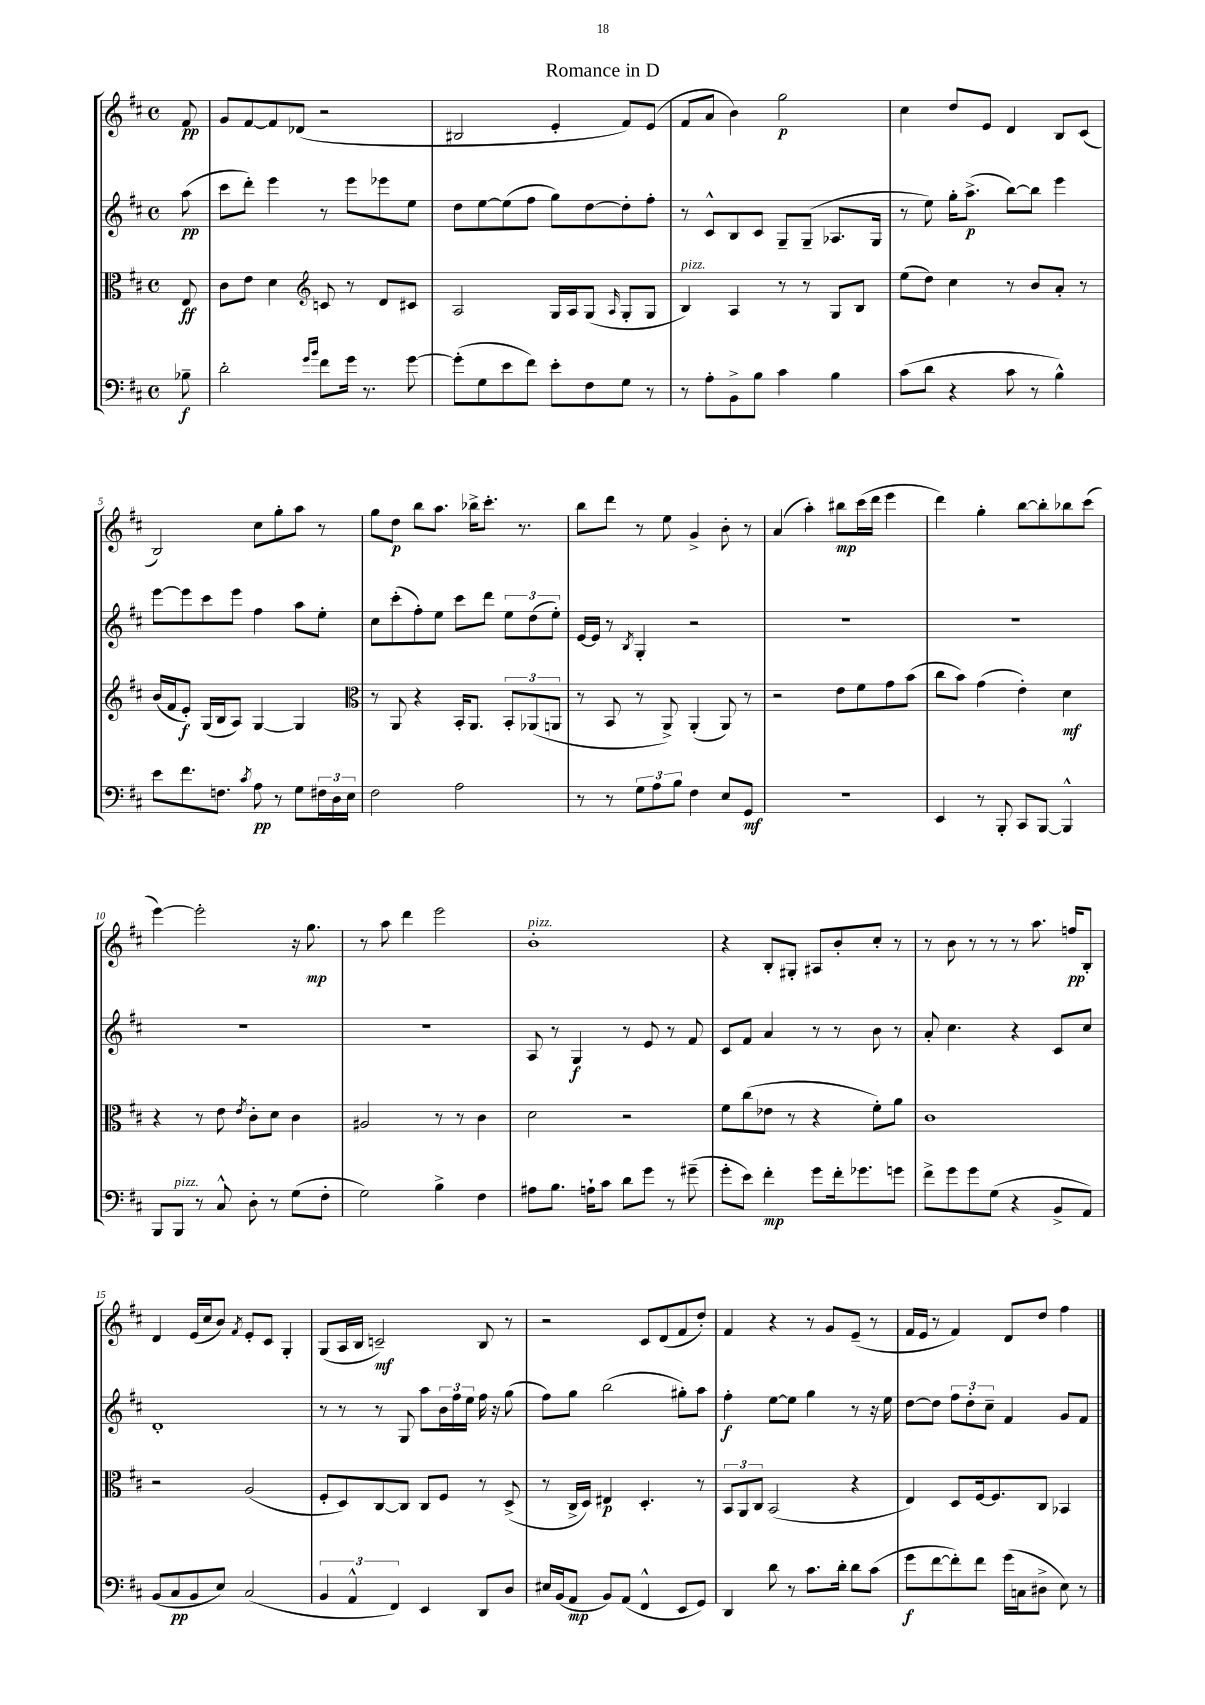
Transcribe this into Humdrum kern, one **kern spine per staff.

**kern	**dynam	**kern	**dynam	**kern	**dynam	**kern	**dynam
*part4	*part4	*part3	*part3	*part2	*part2	*part1	*part1
*staff4	*staff4	*staff3	*staff3	*staff2	*staff2	*staff1	*staff1
*clefF4	*	*clefC3	*	*clefG2	*	*clefG2	*
*k[f#c#]	*	*k[f#c#]	*	*k[f#c#]	*	*k[f#c#]	*
*M4/4	*	*M4/4	*	*M4/4	*	*M4/4	*
*met(c)	*	*met(c)	*	*met(c)	*	*met(c)	*
=	=	=	=	=	=	=	=
8B-X~\	f	8E/	ff	(8aa\	pp	8f#/	pp
=1	=1	=1	=1	=1	=1	=1	=1
2d'\	.	8c#\L	.	8ccc#\L	.	8g/L	.
.	.	8e\J	.	8ddd'\J)	.	[8f#/	.
.	.	4d\	.	4eee\	.	8f#/]	.
.	.	.	.	.	.	(8d-X/J	.
16qqg/LL	.	.	.	.	.	.	.
16qqb/JJ	.	.	.	.	.	.	.
*	*	*clefG2	*	*	*	*	*
8f#\L	.	8cn/	.	8r	.	2r	.
16g\Jk	.	8r	.	8eee\L	.	.	.
8.r	.	.	.	.	.	.	.
.	.	8d/L	.	8eee-X\	.	.	.
[8g\	.	8c#X/J	.	8ee\J	.	.	.
=2	=2	=2	=2	=2	=2	=2	=2
(8g'\L]	.	2A/	.	8dd\L	.	2B#X/	.
8G\	.	.	.	[8ee\	.	.	.
8e\	.	.	.	(8ee\]	.	.	.
8f#\J)	.	.	.	8ff#\J	.	.	.
8e'\L	.	16G/LL	.	8gg\L)	.	4e'/	.
.	.	16A/J	.	.	.	.	.
8F#\	.	(8G/J	.	[8dd\	.	.	.
.	.	16qqA/	.	.	.	.	.
8G\J	.	8G'/L	.	8dd'\]	.	8f#/L)	.
8r	.	8G/J	.	8ff#'\J	.	(8e/J	.
=3	=3	=3	=3	=3	=3	=3	=3
!	!	!LO:TX:a:i:t=pizz.	!	!	!	!	!
8r	.	4B/)	.	8r	.	8f#/L	.
8A'\L	.	.	.	8c#^^/L	.	8a/J	.
8BB^\	.	4A/	.	8B/	.	4b\)	.
8B\J	.	.	.	8c#/J	.	.	.
4c#\	.	8r	.	8G~/L	.	2gg\	p
.	.	8r	.	(8G~/J	.	.	.
4B\	.	8G/L	.	8.A-X/L	.	.	.
.	.	8B/J	.	.	.	.	.
.	.	.	.	16G/Jk	.	.	.
=4	=4	=4	=4	=4	=4	=4	=4
(8c#\L	.	(8ee\L	.	8r	.	4cc#\	.
8d\J	.	8dd\J)	.	8ee\)	.	.	.
4r	.	4cc#\	.	16gg'\KL	.	8dd/L	.
.	.	.	.	(8.aa^\J	p	.	.
.	.	.	.	.	.	8e/J	.
8c#\	.	8r	.	[8bb\L)	.	4d/	.
8r	.	8b/L	.	8bb\J]	.	.	.
4B^^\)	.	8a'/J	.	4eee\	.	8B/L	.
.	.	8r	.	.	.	(8c#/J	.
!!LO:LB:g=z
=5	=5	=5	=5	=5	=5	=5	=5
8e\L	.	(16b/LL	.	[8eee\L	.	2B/)	.
.	.	16f#/J	.	.	.	.	.
8.f#\	.	8e'/J)	f	8eee\]	.	.	.
.	.	(16G/LL	.	8ccc#\	.	.	.
8.Fn\J	.	16B/J	.	.	.	.	.
.	.	8A/J)	.	8eee\J	.	.	.
8qc#/	.	.	.	.	.	.	.
8A\	pp	[4G/	.	4ff#\	.	8cc#\L	.
8r	.	.	.	.	.	8gg'\	.
8G\L	.	4G/]	.	8aa\L	.	8aa\J	.
24F#X\L	.	.	.	8ee'\J	.	8r	.
24D\	.	.	.	.	.	.	.
24E\JJ	.	.	.	.	.	.	.
=6	=6	=6	=6	=6	=6	=6	=6
*	*	*clefC3	*	*	*	*	*
2F#\	.	8r	.	8cc#\L	.	8gg\L	.
.	.	8AA/	.	(8ccc#'\	.	8dd\J	p
.	.	4r	.	8ff#'\)	.	8bb\L	.
.	.	.	.	8ee\J	.	8.aa\J	.
2A\	.	16BB'/KL	.	8ccc#\L	.	.	.
.	.	8.AA/J	.	.	.	16bb-X^\KL	.
.	.	.	.	8ddd\J	.	8.ccc#'\J	.
.	.	12BB'/L	.	12ee\L	.	.	.
.	.	.	.	.	.	8.r	.
.	.	(12AA-X/	.	(12dd\	.	.	.
.	.	12AAn/J	.	12ee'\J)	.	.	.
=7	=7	=7	=7	=7	=7	=7	=7
8r	.	8r	.	[16e/LL	.	8bb\L	.
.	.	.	.	16e/JJ]	.	.	.
8r	.	8BB/	.	8r	.	8ddd\J	.
.	.	.	.	8qB/	.	.	.
12G\L	.	8r	.	4G'/	.	8r	.
12A\	.	.	.	.	.	.	.
.	.	8AA^/)	.	.	.	8ee\	.
12B\J	.	.	.	.	.	.	.
4F#\	.	(4AA'/	.	2r	.	4g^/	.
8E/L	.	8AA/)	.	.	.	8b'\	.
8GG/J	mf	8r	.	.	.	8r	.
=8	=8	=8	=8	=8	=8	=8	=8
1r	.	2r	.	1r	.	(4a/	.
.	.	.	.	.	.	4aa'\)	.
.	.	8e\L	.	.	.	8bb#X\L	mp
.	.	8f#\	.	.	.	(16ccc#\L	.
.	.	.	.	.	.	16ddd\JJ	.
.	.	8g\	.	.	.	4eee\	.
.	.	(8b\J	.	.	.	.	.
=9	=9	=9	=9	=9	=9	=9	=9
4EE/	.	8cc#\L	.	1r	.	4ddd\)	.
.	.	8b\J)	.	.	.	.	.
8r	.	(4g\	.	.	.	4gg'\	.
8BBB'/	.	.	.	.	.	.	.
8CC#/L	.	4e'\)	.	.	.	[8bb\L	.
[8BBB/J	.	.	.	.	.	8bb'\]	.
4BBB^^/]	.	4d\	mf	.	.	8bb-X\	.
.	.	.	.	.	.	(8ccc#\J	.
!!LO:LB:g=z
=10	=10	=10	=10	=10	=10	=10	=10
8BBB/L	.	4r	.	1r	.	[4eee\)	.
!LO:TX:a:i:t=pizz.	!	!	!	!	!	!	!
8BBB/J	.	.	.	.	.	.	.
8r	.	8r	.	.	.	2eee'\]	.
8C#^^/	.	8e\	.	.	.	.	.
.	.	8qe/	.	.	.	.	.
8D'\	.	8c#'\L	.	.	.	.	.
8r	.	8d\J	.	.	.	.	.
(8G\L	.	4c#\	.	.	.	16r	.
.	.	.	.	.	.	8.gg\	mp
8F#'\J	.	.	.	.	.	.	.
=11	=11	=11	=11	=11	=11	=11	=11
2G\)	.	2A#X/	.	1r	.	8r	.
.	.	.	.	.	.	8aa\	.
.	.	.	.	.	.	4ddd\	.
4B^\	.	8r	.	.	.	2eee\	.
.	.	8r	.	.	.	.	.
4F#\	.	4c#\	.	.	.	.	.
=12	=12	=12	=12	=12	=12	=12	=12
!	!	!	!	!	!	!LO:TX:a:i:t=pizz.	!
8A#X\L	.	2d\	.	8A/	.	1b'	.
8.B\J	.	.	.	8r	.	.	.
.	.	.	.	4G/	f	.	.
16An`\KL	.	.	.	.	.	.	.
8c#\J	.	.	.	.	.	.	.
8d\L	.	2r	.	8r	.	.	.
8g\J	.	.	.	8e/	.	.	.
8r	.	.	.	8r	.	.	.
(8g#X~\	.	.	.	8f#/	.	.	.
=13	=13	=13	=13	=13	=13	=13	=13
8g'\L	.	8f#\L	.	8c#/L	.	4r	.
8e\J)	.	(8cc#\	.	8f#/J	.	.	.
4f#'\	mp	8e-X\J	.	4a/	.	8B'/L	.
.	.	8r	.	.	.	8G#X'/J	.
8g\L	.	4r	.	8r	.	8A#X/L	.
16f#'\k	.	.	.	8r	.	8b'/	.
8.g-X\	.	.	.	.	.	.	.
.	.	8f#'\L)	.	8b\	.	8cc#'/J	.
8gn\J	.	8a\J	.	8r	.	8r	.
=14	=14	=14	=14	=14	=14	=14	=14
8f#^\L	.	1c#	.	8a'/	.	8r	.
8g\	.	.	.	4.cc#\	.	8b\	.
8g\	.	.	.	.	.	8r	.
(8G\J	.	.	.	.	.	8r	.
4r	.	.	.	4r	.	8r	.
.	.	.	.	.	.	8.aa\	.
8BB^/L	.	.	.	8c#/L	.	.	.
.	.	.	.	.	.	16ffn/KL	pp
8AA/J)	.	.	.	8cc#/J	.	8B'/J	.
!!LO:LB:g=z
=15	=15	=15	=15	=15	=15	=15	=15
(8BB/L	.	2r	.	1d'	.	4d/	.
8C#/	pp	.	.	.	.	.	.
8BB/	.	.	.	.	.	(16e/LL	.
.	.	.	.	.	.	16cc#/J	.
8E/J)	.	.	.	.	.	8b/J)	.
.	.	.	.	.	.	8qf#/	.
(2C#/	.	(2A/	.	.	.	8e'/L	.
.	.	.	.	.	.	8c#/J	.
.	.	.	.	.	.	4G'/	.
=16	=16	=16	=16	=16	=16	=16	=16
6BB/	.	8F#'/L	.	8r	.	(8G/L	.
.	.	8D/)	.	8r	.	16A/L	.
6AA^^/	.	.	.	.	.	.	.
.	.	.	.	.	.	16B/JJ	.
.	.	[8C#/	.	8r	.	2cn~/)	mf
6FF#/)	.	.	.	.	.	.	.
.	.	8C#/J]	.	8G/	.	.	.
4EE/	.	8C#/L	.	8aa\L	.	.	.
.	.	8F#/J	.	24b\L	.	.	.
.	.	.	.	24ff#\	.	.	.
.	.	.	.	24ee\JJ	.	.	.
8DD/L	.	8r	.	16ff#\	.	8B/	.
.	.	.	.	16r	.	.	.
8D/J	.	(8D^/	.	(8gg\	.	8r	.
=17	=17	=17	=17	=17	=17	=17	=17
16E#X/LL	.	8r	.	8ff#\L)	.	2r	.
(16BB/J	.	.	.	.	.	.	.
8AA/J	mp	16C#^/LL	.	8gg\J	.	.	.
.	.	16D/JJ)	.	.	.	.	.
8BB/L)	.	4E#X/	p	(2bb\	.	.	.
(8AA/J	.	.	.	.	.	.	.
4FF#^^/	.	4.D'/	.	.	.	8c#/L	.
.	.	.	.	.	.	(8d/	.
8EE/L	.	.	.	8gg#X'\L)	.	8f#/	.
8GG/J)	.	8r	.	8aa\J	.	8dd'/J)	.
=18	=18	=18	=18	=18	=18	=18	=18
4DD/	.	12BB/L	.	4ff#'\	f	4f#/	.
.	.	12AA/	.	.	.	.	.
.	.	12C#/J	.	.	.	.	.
8d\	.	(2BB/	.	[8ee\L	.	4r	.
8r	.	.	.	8ee\J]	.	.	.
8.c#\L	.	.	.	4gg\	.	8r	.
.	.	.	.	.	.	8g/L	.
16d'\Jk	.	.	.	.	.	.	.
8d\L	.	4r	.	8r	.	(8e~/J	.
(8c#\J	.	.	.	16r	.	8r	.
.	.	.	.	16ee\	.	.	.
=19	=19	=19	=19	=19	=19	=19	=19
8g\L	f	4E/)	.	[8dd\L	.	16f#/LL	.
.	.	.	.	.	.	16e/JJ	.
[8f#\	.	.	.	8dd\J]	.	8r	.
8f#'\])	.	8D/L	.	12ff#\L	.	4f#/)	.
.	.	.	.	12dd'\	.	.	.
8f#\J	.	[16F#/k	.	.	.	.	.
.	.	.	.	12cc#~\J	.	.	.
.	.	8.F#/]	.	.	.	.	.
(16g\LL	.	.	.	4f#/	.	8d/L	.
16Cn\J	.	.	.	.	.	.	.
8D#X^\J	.	8C#/J	.	.	.	8dd/J	.
8E\)	.	4BB-X/	.	8g/L	.	4ff#\	.
8r	.	.	.	8f#/J	.	.	.
==	==	==	==	==	==	==	==
*-	*-	*-	*-	*-	*-	*-	*-
